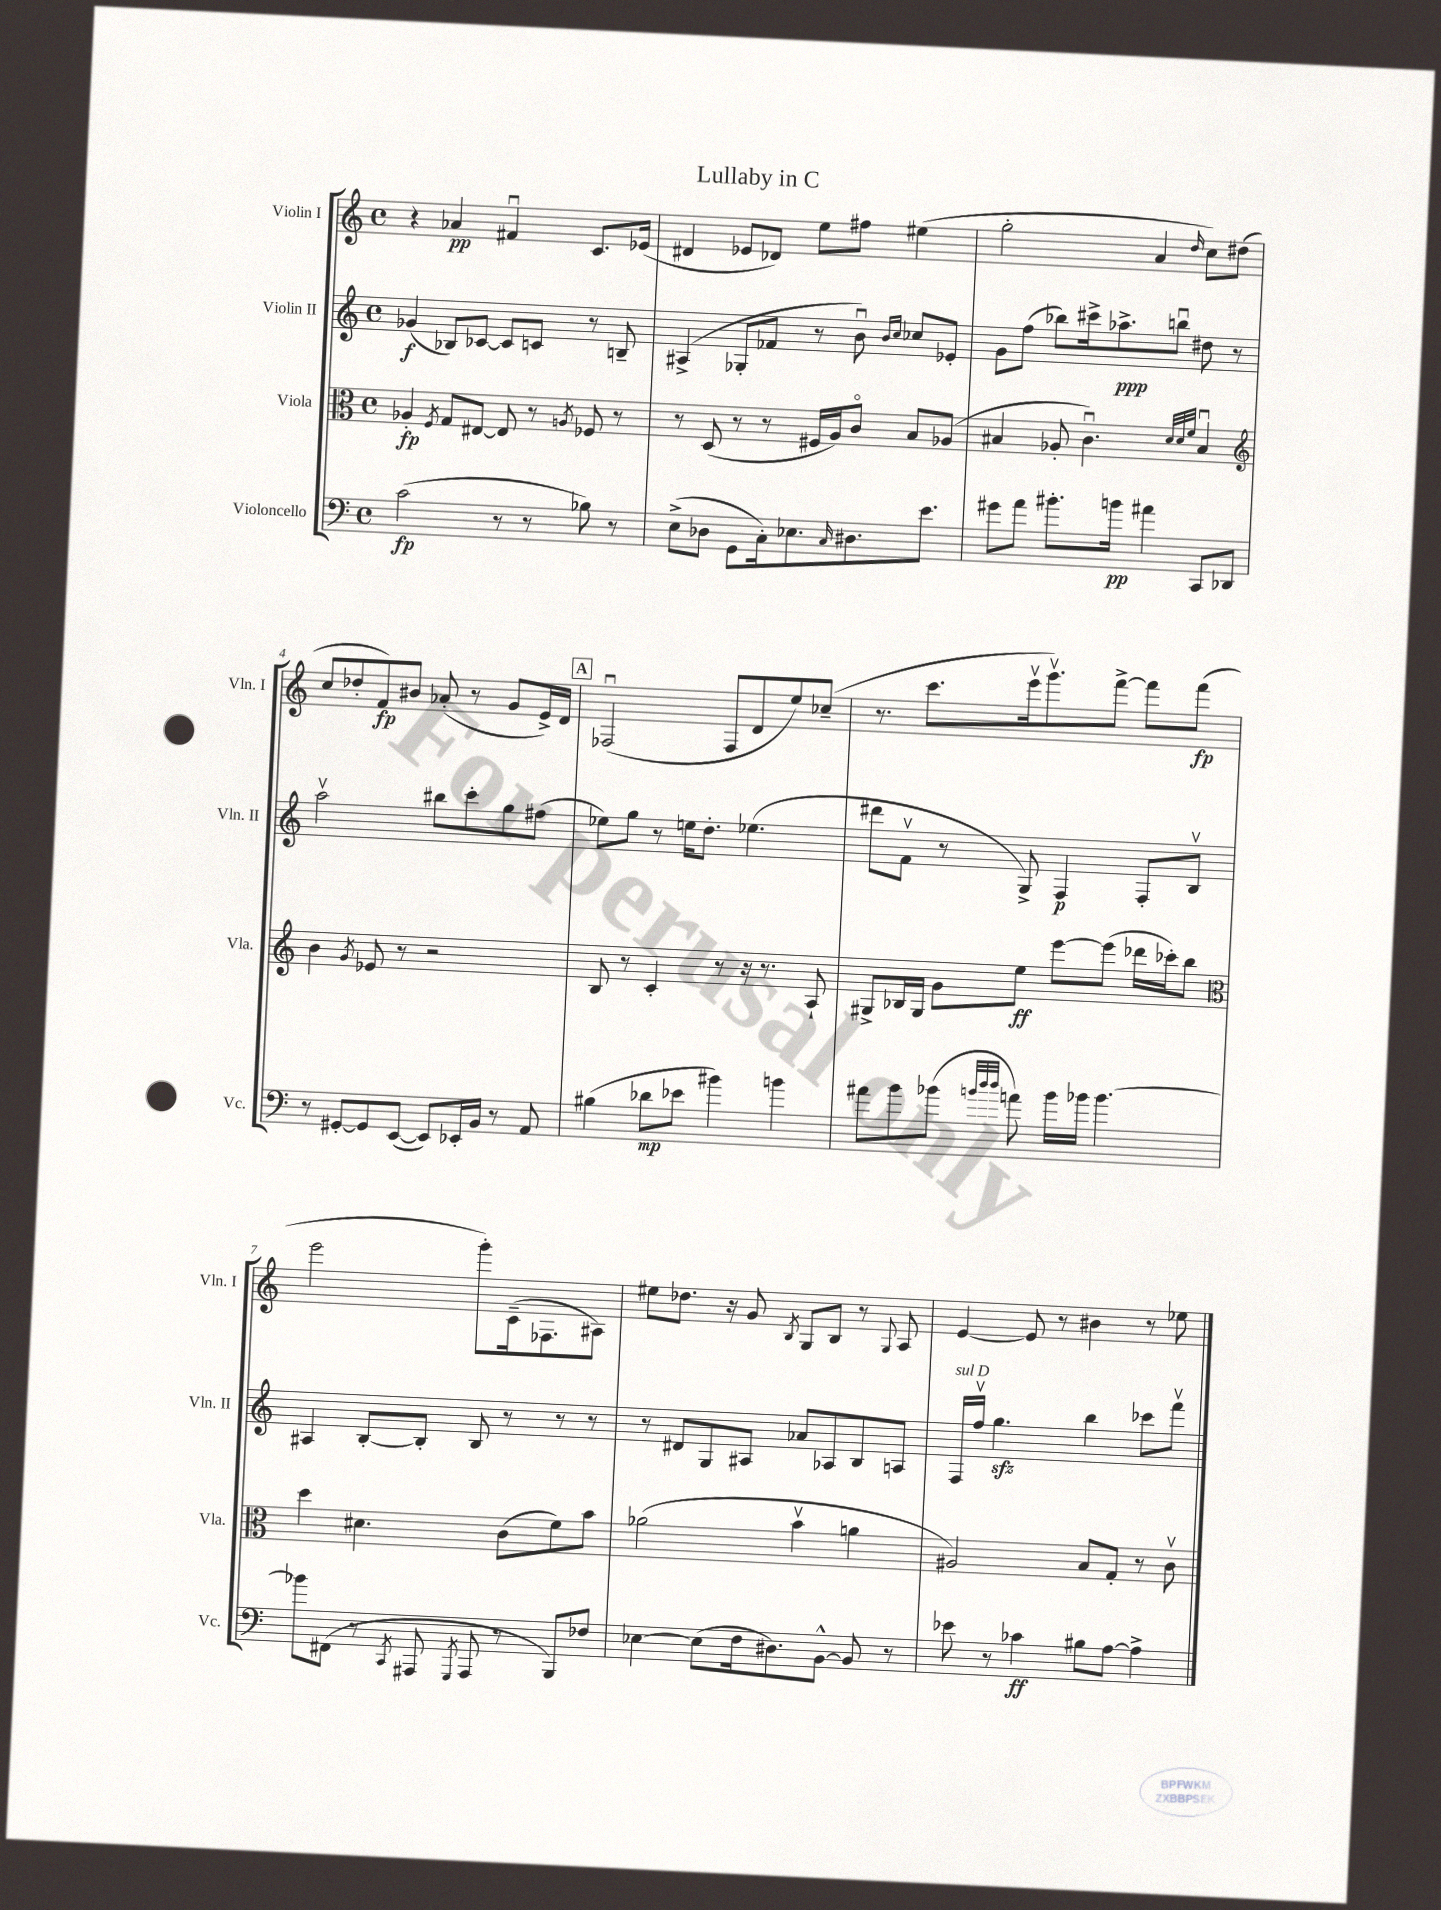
\header { title = "Lullaby in C" }
<<
\new StaffGroup <<
\new Staff = "s0" \with { instrumentName = "Violin I" shortInstrumentName = "Vln. I" } {
    \clef treble \key c \major \defaultTimeSignature \time 4/4
    r4 aes'4\pp fis'4\downbow c'8. ees'16( |
    dis'4 ees'8 des'8) e''8 fis''8 eis''4( |
    g''2-. a'4 \grace { d''16 } c''8) dis''8( |
    c''8 des''8-. f'8\fp) bis'8 aes'8-.( r8 g'8 e'16->) d'16 |
    \mark \markup { \box "A" } fes2\downbow( fes8 d'8 e''8) ces''8--( |
    r8. c'''8. e'''16\upbow g'''8.\upbow) f'''8~-> f'''8 f'''8\fp( |
    e'''2 g'''8-.) c'16--( fes8. ais8) |
    eis''8 des''8. r16 g'8 \acciaccatura { b8 } g8 b8 r8 \appoggiatura { g8 } a8 |
    e'4~ e'8 r8 bis'4 r8 ees''8 \bar "|." |
}
\new Staff = "s1" \with { instrumentName = "Violin II" shortInstrumentName = "Vln. II" } {
    \clef treble \key c \major \defaultTimeSignature \time 4/4
    ges'4\f( bes8) ces'8~ ces'8 c'8 r8 b8-- |
    ais4->( ges8-. fes'8 r8 b'8\downbow) \grace { b'16 c''16 } ces''8 ees'8-. |
    g'8 f''8( bes''8) cis'''16-> aes''8.->\ppp b''8\downbow dis''8 r8 |
    a''2\upbow bis''8 c'''8-. g''8 fis''8( |
    \mark \markup { \box "A" } ees''8) g''8 r8 e''16 d''8.-. ees''4.( |
    dis'''8 f'8\upbow r8 g8->) f4\p f8-. b8\upbow |
    ais4 b8~-. b8-. b8 r8 r8 r8 |
    r8 dis'8 g8 ais8 aes'8 aes8 b8 a8 |
    f16^\markup { \italic "sul D" } f''16\upbow g''4.\sfz b''4 ces'''8 f'''8\upbow \bar "|." |
}
\new Staff = "s2" \with { instrumentName = "Viola" shortInstrumentName = "Vla." } {
    \clef alto \key c \major \defaultTimeSignature \time 4/4
    aes4-.\fp \acciaccatura { f8 } g8 eis8~ eis8 r8 \acciaccatura { a8 } fes8 r8 |
    r8 d8( r8 r8 fis16 a16) c'8\flageolet b8 aes8( |
    bis4 aes8-. c'4.\downbow) \grace { d'32 d'32 f'32 } bis4\downbow |
    \clef treble b'4 \acciaccatura { g'8 } ees'8 r8 r2 |
    \mark \markup { \box "A" } b8 r8 c'4-. r8 r16 r8. a8-! |
    gis8-> bes16 gis16 g'8 e''8\ff e'''8~ e'''8( des'''16 ces'''16-.) b''8 |
    \clef alto d''4 dis'4. c'8( f'8) b'8 |
    aes'2( b'4\upbow a'4 |
    ais2) b8 g8-. r8 c'8\upbow \bar "|." |
}
\new Staff = "s3" \with { instrumentName = "Violoncello" shortInstrumentName = "Vc." } {
    \clef bass \key c \major \defaultTimeSignature \time 4/4
    c'2\fp( r8 r8 bes8) r8 |
    e8->( des8 g,8 c16-.) ees8. \grace { c16 } dis8. e'8. |
    gis'8 a'8 bis'8.-. b'16\pp ais'4 c,8 des,8 |
    r8 gis,8~-. gis,8 e,8~( e,8) ees,16-. b,16 r8 a,8 |
    \mark \markup { \box "A" } bis4( des'8\mp ees'8 bis'4) b'4 |
    ais'8 b'8 bes'8( \grace { b'32 d''32 d''32 } a'8) b'16 bes'16 bes'4.~ |
    bes'8 fis,8( r8 \acciaccatura { c,8 } ais,,8 \acciaccatura { g,,8 } ais,,8 r8 b,,8) fes8 |
    ees4~ ees8( f16 dis8.) b,8~-^ b,8 r8 |
    ees'8 r8 ces'4\ff bis8 a8~ a4-> \bar "|." |
}
>>
>>
